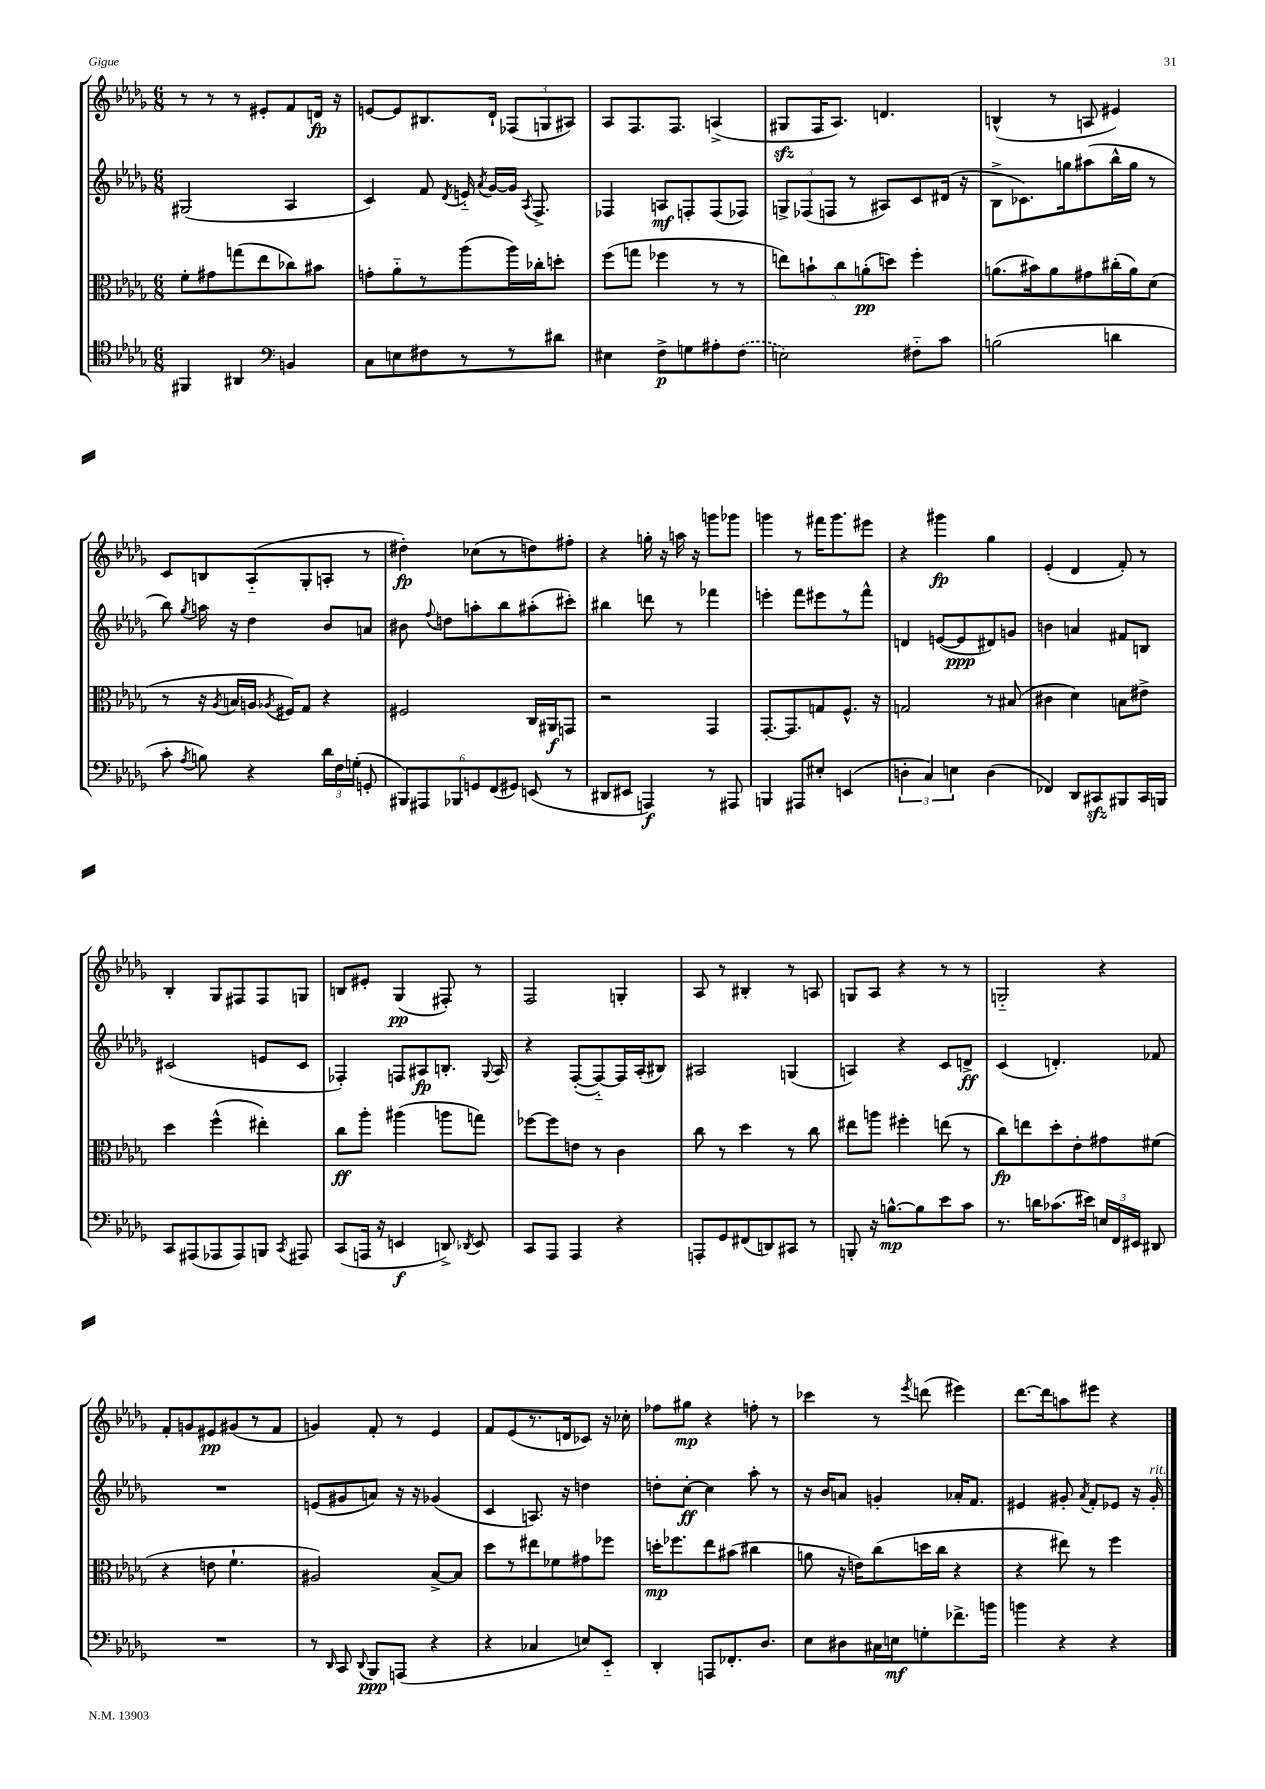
<<
\new StaffGroup <<
\new Staff = "s0" {
    \clef treble \key des \major \numericTimeSignature \time 6/8
    \autoBeamOff r8 r8 r8 eis'8[-. f'8 d'16]\fp r16 |
    e'8[~ e'8 bis8. des'16]-! \tuplet 3/2 { fes8[( g8 ais8]) } |
    aes8[ f8. f8.] a4->( |
    gis8[\sfz f16 aes8.]) d'4. |
    b4-^( r8 a8 eis'4) |
    c'8[ b8 aes8-_( ges8-. a8]-. r8 |
    dis''4-.\fp) ces''8[( r8 d''8) fis''8]-. |
    r4 g''16-. r16 a''16 r16 g'''8[ ges'''8] |
    g'''4 r8 fis'''16[ g'''8. eis'''8] |
    r4 gis'''4\fp ges''4 |
    ees'4-.( des'4 f'8-.) r8 |
    bes4-. ges8[ fis8 fis8 g8] |
    b8[ eis'8]-. ges4\pp( fis8-.) r8 |
    f2 g4-. |
    aes8 r8 bis4-. r8 a8 |
    g8[ aes8] r4 r8 r8 |
    g2-_ r4 |
    f'8[-. g'8 eis'8\pp gis'8( r8 f'8] |
    g'4) f'8-. r8 ees'4 |
    f'8[ ees'8( r8. d'16 ces'8]) r16 ces''16-. |
    fes''8[ gis''8]\mp r4 f''8-. r8 |
    ces'''4 r8 \acciaccatura { ees'''8 } d'''8( eis'''4) |
    des'''8.[~ des'''16 a''8 eis'''8] r4 \bar "|." |
}
\new Staff = "s1" {
    \clef treble \key des \major \numericTimeSignature \time 6/8
    \autoBeamOff gis2( aes4 |
    c'4) f'8 \acciaccatura { des'8 } e'16-_ \acciaccatura { aes'8 } ges'16[~ ges'16] \acciaccatura { aes8 } f8.-> |
    fes4 a8[\mf f8-. f8( fes8]) |
    \tuplet 3/2 { g8[-> fes8( f8] } r8 ais8[) c'8 dis'16]( r16 |
    bes8[-> ces'8.) g''16 ais''8( bes''16-^ g''16] r8 |
    bes''8) \acciaccatura { ges''8 } a''16 r16 des''4 bes'8[ a'8] |
    bis'8 \appoggiatura { f''8 } d''8[ a''8-. bes''8 ais''8-.( cis'''8]-.) |
    bis''4 d'''8 r8 fes'''4 |
    e'''4-. f'''8[ eis'''8 r8 f'''8]-^ |
    d'4 e'8[~( e'8\ppp dis'8) g'8] |
    b'4 a'4 fis'8[ b8] |
    cis'2( e'8[ cis'8] |
    fes4-.) f8[ ais8\fp b8.]-. \appoggiatura { ges8 } ais16 |
    r4 f8[~-.( f8~-_) f16 aes16-.( bis8]) |
    ais2 g4( |
    a4) r4 c'8[ d'8]->\ff |
    c'4( d'4.-.) fes'8 |
    R2. |
    e'8[( gis'8 a'8]) r16 r16 ges'4( |
    c'4 a8.) r16 d''4 |
    d''8[-. c''8]~-.\ff c''4 aes''8-. r8 |
    r16 bes'16[ a'8] g'4-. aes'16[-. f'8.] |
    eis'4 gis'8-. \acciaccatura { aes'8 } f'8[-. ees'8] r16 gis'16-.^\markup { \italic "rit." } \bar "|." |
}
\new Staff = "s2" {
    \clef alto \key des \major \numericTimeSignature \time 6/8
    \autoBeamOff f'8[-. gis'8 g''8( ees''8 ces''8) bis'8] |
    g'8[-. aes'8-_ r8 aes''8( aes''16) ces''16-. d''8]-. |
    f''8[( g''8] fes''4 r8 r8 |
    \tuplet 5/4 { e''8[) b'8-! c''8 a'8-.\pp( d''8]) } f''4-. |
    a'8.[( bis'16) a'8 gis'8 cis''16-.( a'16) des'8]( |
    r8 r16 \acciaccatura { aes8 } b16[ a16] \acciaccatura { aes8 } fis16[) ges8] r4 |
    fis2 c16[ ais,16\f g,8] |
    r2 ges,4 |
    ges,8.[~-. ges,8. g8 f8.]-^ r16 |
    g2 r8 bis8( |
    cis'4 des'4) b8[ eis'8]-> |
    des''4 f''4-^( eis''4-.) |
    c''8[\ff aes''8]-. ais''4( a''8[ g''8]) |
    fes''8[~ fes''8 e'8] r8 c'4 |
    c''8 r8 des''4 r8 c''8 |
    eis''8[ a''8] fis''4-. e''8( r8 |
    c''8[\fp) e''8 des''8-. ees'8-. gis'8 fis'8]( |
    r4 e'8 f'4.-! |
    ais2) bes8[~-> bes8] |
    des''8[ r8 eis''8 fes'8 gis'8 fes''8] |
    d''16[-.\mp fes''8. ees''8 bis'8]( cis''4 |
    a'8 r16 e'16[) c''8( d''16 c''16] r4 |
    r4 eis''8) r8 f''4 \bar "|." |
}
\new Staff = "s3" {
    \clef tenor \key des \major \numericTimeSignature \time 6/8
    \autoBeamOff fis,4 ais,4 \clef bass b,4 |
    c8[ e8 fis8 r8 r8 dis'8] |
    eis4 f8[->\p g8 ais8-. \once \slurDashed f8]( |
    e2) fis8[-_ c'8] |
    b2( d'4 |
    c'8-. \acciaccatura { aes8 } b8) r4 \tuplet 3/2 { des'16[ f16 g16]-.( } g,8-. |
    \tuplet 6/4 { bis,,8[) ais,,8 bes,,8 g,8 f,8( gis,8]) } e,8( r8 |
    dis,8[ eis,8] a,,4\f) r8 ais,,8 |
    b,,4 ais,,8[ eis8]-. e,4( |
    \tuplet 3/2 { d4-. c4) e4 } d4( |
    fes,4) des,8[ cis,8\sfz bis,,8 cis,16 b,,16] |
    c,8[ ais,,8( aes,,8 aes,,8) b,,8] \acciaccatura { c,8 } ais,,8 |
    c,8[( a,,16] r16 e,4\f d,8->) \acciaccatura { des,8 } e,8 |
    c,8[ aes,,8] aes,,4 r4 |
    a,,8[-. ges,8 fis,8( d,8) cis,8] r8 |
    b,,8-. r16 b8.[~-^\mp b8 ees'8 c'8] |
    r8. d'16[ ces'8.( eis'16]) \tuplet 3/2 { e16[ f,16 eis,16] } dis,8 |
    R2. |
    r8 \grace { des,16 } c,8 \appoggiatura { des,8 } bes,,8[\ppp a,,8]( r4 |
    r4 ces4 e8[) ees,8]-_ |
    des,4-. a,,8[ fes,8.-. des8.] |
    ees8[ dis8 cis16 e16\mf g8-. fes'8.-> b'16] |
    b'4 r4 r4 \bar "|." |
}
>>
>>
\layout { \context { \Score \remove "Bar_number_engraver" } }
